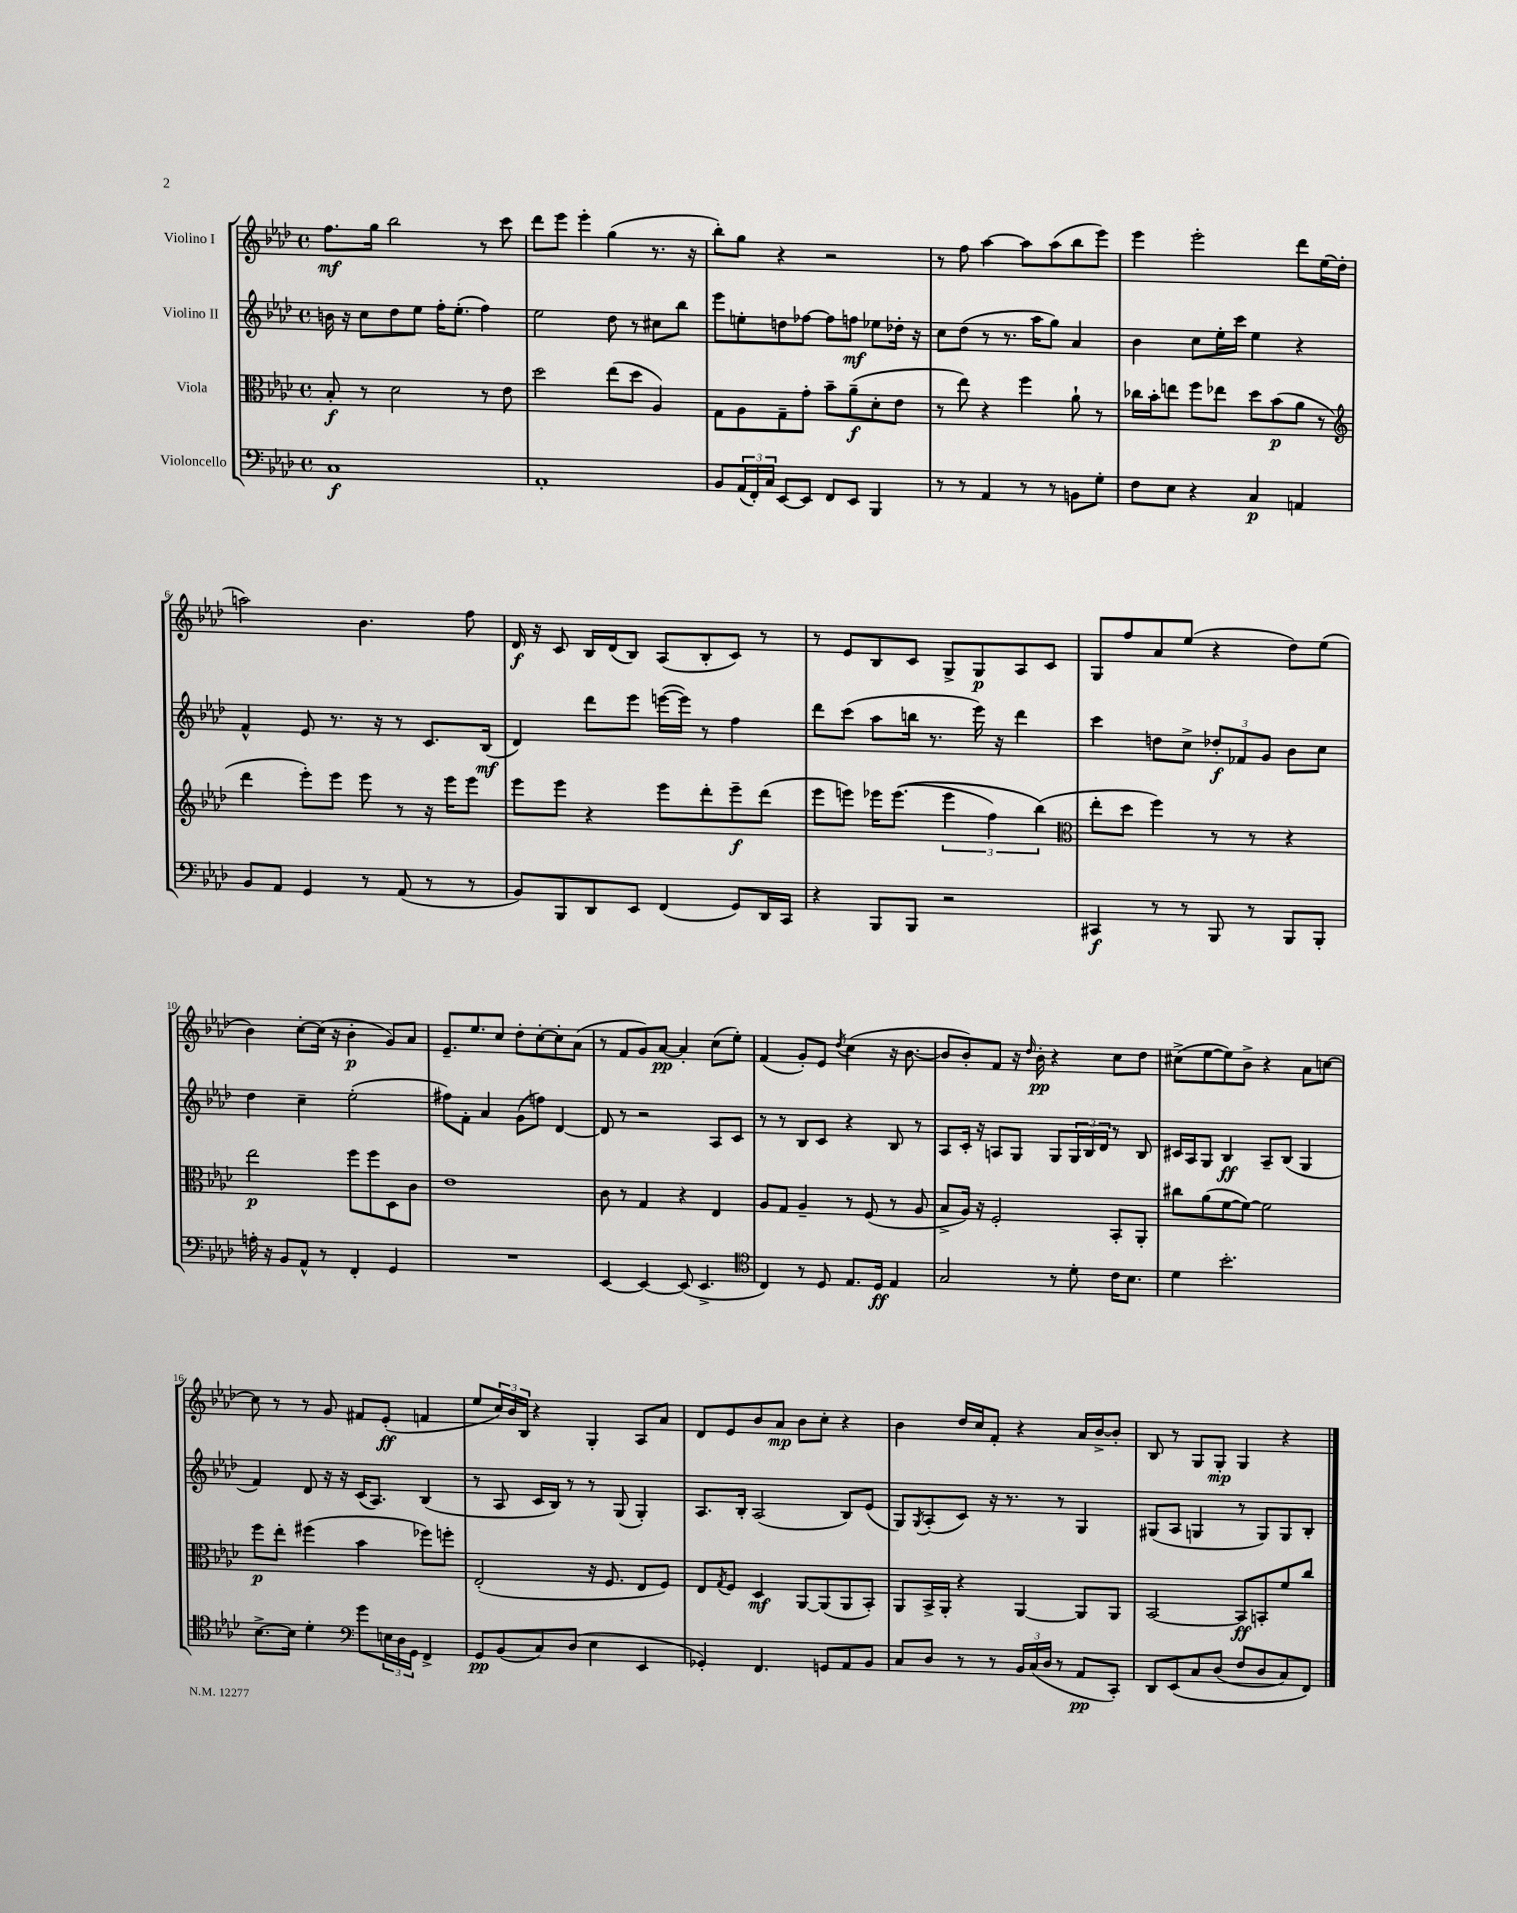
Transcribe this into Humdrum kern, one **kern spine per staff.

**kern	**kern	**kern	**kern
*staff4	*staff3	*staff2	*staff1
*clefF4	*clefC3	*clefG2	*clefG2
*k[b-e-a-d-]	*k[b-e-a-d-]	*k[b-e-a-d-]	*k[b-e-a-d-]
*M4/4	*M4/4	*M4/4	*M4/4
*met(c)	*met(c)	*met(c)	*met(c)
1C	8B-'	16b	8.ff
.	.	16r	.
.	8r	8cc	.
.	.	.	16gg
.	2d-	8dd-	2bb-
.	.	8ee-	.
.	.	16ff'	.
.	.	(8.ee-'	.
.	8r	4ff)	8r
.	8e-	.	8ccc
=	=	=	=
1AA-'	2dd-	2ee-	8ddd-
.	.	.	8eee-
.	.	.	4eee-'
.	(8ee-	8dd-	(4gg
.	8dd-	8r	.
.	4A-)	8cc#	8.r
.	.	8bb-	.
.	.	.	16r
=	=	=	=
8BB-	8G	8eee-	8bb-')
(24AA-	8A-	8ee'	8gg
24FF')	.	.	.
24C	.	.	.
[8EE-	8G~	8dd	4r
8EE-]	8g'	[8ff-	.
8FF	8b-~	8ff-]	2r
8EE-	(8a-~	8ff	.
4BBB-	8d-'	8ee-	.
.	8e-	16dd-'	.
.	.	16r	.
=	=	=	=
8r	8r	8cc	8r
8r	8ee-)	(8dd-	8ff
4AA-	4r	8r	[4aa-
.	.	8.r	.
8r	4ff	.	8aa-]
.	.	16aa-	.
8r	.	8gg)	(8aa-
8BB	8a-`	4a-	8bb-
8G'	8r	.	8eee-)
=	=	=	=
8F	16cc-	4b-	4eee-
.	16b-'	.	.
8E-	8ee	.	.
4r	8ff	8cc	2eee-'
.	8ee-	16ee-'	.
.	.	16ccc	.
4C	8dd-	4ee-	.
.	(8b-	.	.
4AA	8a-	4r	8ddd-
.	8r	.	(16ee-
.	.	.	16dd-'
=	=	=	=
*	*clefG2	*	*
8BB-	4ddd-	4f^^	2aa)
8AA-	.	.	.
4GG	8eee-')	8e-	.
.	8eee-	8.r	.
8r	8eee-	.	4.b-
.	.	16r	.
(8AA-	8r	8r	.
8r	16r	8.c	.
.	16eee-	.	.
8r	8eee-	.	8ff
.	.	(16B-	.
=	=	=	=
8BB-)	8eee-	4d-)	16d-
.	.	.	16r
8BBB-	8eee-	.	8c
8DD-	4r	8ddd-	16B-
.	.	.	(16d-
8EE-	.	8eee-	8B-)
(4FF	8eee-	([16eee	(8A-
.	.	16eee])	.
.	8ddd-'	8r	8B-'
8GG)	8eee-~	4ff	8c)
16DD-	(8ddd-	.	8r
16CC	.	.	.
=	=	=	=
4r	8eee-	8ddd-	8r
.	8eee)	(8ccc	8e-
8BBB-	16eee-	8aa-	8B-
.	&((8.eee-	.	.
8BBB-	.	16bb	8c
.	.	8.r	.
2r	6eee-	.	8G^
.	.	16eee-)	8G
.	6ff)	.	.
.	.	16r	.
.	.	4ddd-	8A-
.	(6bb-&)	.	.
.	.	.	8c
=	=	=	=
*	*clefC3	*	*
4CC#	8ee-'	4ccc	8G
.	8dd-	.	8ff
8r	4ff)	8dd	8a-
8r	.	8cc^	(8ee-
8BBB-	8r	12dd-'	4r
.	.	12f-	.
8r	8r	.	.
.	.	12g	.
8BBB-	4r	8b-	8dd-)
8BBB-'	.	8cc	(8ee-
=	=	=	=
16A'	2ee-	4dd-	4b-)
16r	.	.	.
8BB-	.	.	.
8AA-^^	.	4cc~	[8cc'
8r	.	.	(16cc]
.	.	.	16r
4FF'	8ff	(2ee-'	4b-'
.	8ff	.	.
4GG	8D-	.	8g)
.	8c	.	8a-
=	=	=	=
1r	1e-	8ff#)	8.e-~
.	.	8f'	.
.	.	.	8.ee-
.	.	4a-	.
.	.	.	8cc
.	.	(8g	8dd-'
.	.	8ff)	[8cc'
.	.	[4d-	8cc']
.	.	.	(8a-
=	=	=	=
[4EE-	8c	8d-]	8r
.	8r	8r	8f
4EE-_	4G	2r	8g)
.	.	.	[8a-
(8EE-]	4r	.	4a-']
4.EE-^	.	.	.
.	4E-	8A-	(8cc
.	.	8c	8ee-')
=	=	=	=
*clefC4	*	*	*
4C)	8A-	8r	(4f
.	8G	8r	.
8r	4A-~	8B-	8g')
8D-	.	8c	8e-
.	.	.	8qdd-
8.E-	8r	4r	(4cc
.	(8F	.	.
16D-	.	.	.
4E-	8r	8B-	16r
.	.	.	[8.b-
.	8A-	8r	.
=	=	=	=
2G	8B-^	8A-	8b-]
.	16A-)	16c'	8b-')
.	16r	16r	.
.	2F'	8A	8f
.	.	8G	16r
.	.	.	16qqdd-
.	.	.	16b-'
8r	.	8G	4r
8d-'	.	24G	.
.	.	24B-	.
.	.	24d-	.
16c	8BB-'	8r	8cc
8.B-	.	.	.
.	8AA-'	8B-	8dd-
=	=	=	=
4d-	8cc#	16c#	(8cc#^
.	.	16A-	.
.	(8a-	8G	[8ee-
2.b-'	[8f	4B-	8ee-])
.	8f_)	.	8b-^
.	2f]	8A-~	4r
.	.	(8B-	.
.	.	4G	8a-
.	.	.	[8cc
=	=	=	=
[8.B-^	8ff	4f)	8cc]
.	8ee-'	.	8r
16B-]	.	.	.
4d-'	(4ff#	8d-	8r
.	.	16r	8g
.	.	16r	.
*clefF4	*	*	*
8g	4b-	(16c	8f#
.	.	8.A-)	.
24E	.	.	(8e-'
24D-	.	.	.
24GG	.	.	.
4FF^	8ff-)	(4B-	4f
.	8ff'	.	.
=	=	=	=
8GG	(2E-'	8r	8ee-
(8BB-	.	8A-	24cc)
.	.	.	24b-
.	.	.	24B-
8C)	.	16c	4r
.	.	16B-)	.
(8D-	.	8r	.
4E-	16r	8r	4G'
.	8.F	.	.
.	.	(8G	.
4EE-	8E-	4G')	8A-
.	8F)	.	8a-
=	=	=	=
4GG-')	8E-	8.A-	8d-
.	8qG	.	.
.	8F	.	8e-
.	.	16B-'	.
4.FF	4D-	(2A-	8b-
.	.	.	8a-
.	[8AA-	.	8b-
8GG	(8AA-]	.	8cc'
8AA-	8AA-	8B-)	4r
8BB-	8BB-')	(8e-	.
=	=	=	=
8C	8AA-	8G)	4b-
.	.	8qG	.
8D-	16BB-^	(8A-'	.
.	16AA-'	.	.
8r	4r	8c)	16dd-
.	.	.	16cc
8r	.	16r	8f'
.	.	8.r	.
24BB-	[4AA-	.	4r
(24C	.	.	.
24D-	.	.	.
8r	.	8r	.
8AA-	8AA-]	4G	16a-
.	.	.	[16b-^
8CC')	8AA-	.	8b-']
=	=	=	=
8DD-	[2BB-	(8G#	8B-
&(8EE-	.	8A-	8r
8C	.	4G	8G
(8D-	.	.	8G'
8F	8BB-]	8r	4G
8D-	8BB'	8G)	.
8C)	8f	8G	4r
8FF&)	8cc	8B-'	.
==	==	==	==
*-	*-	*-	*-
